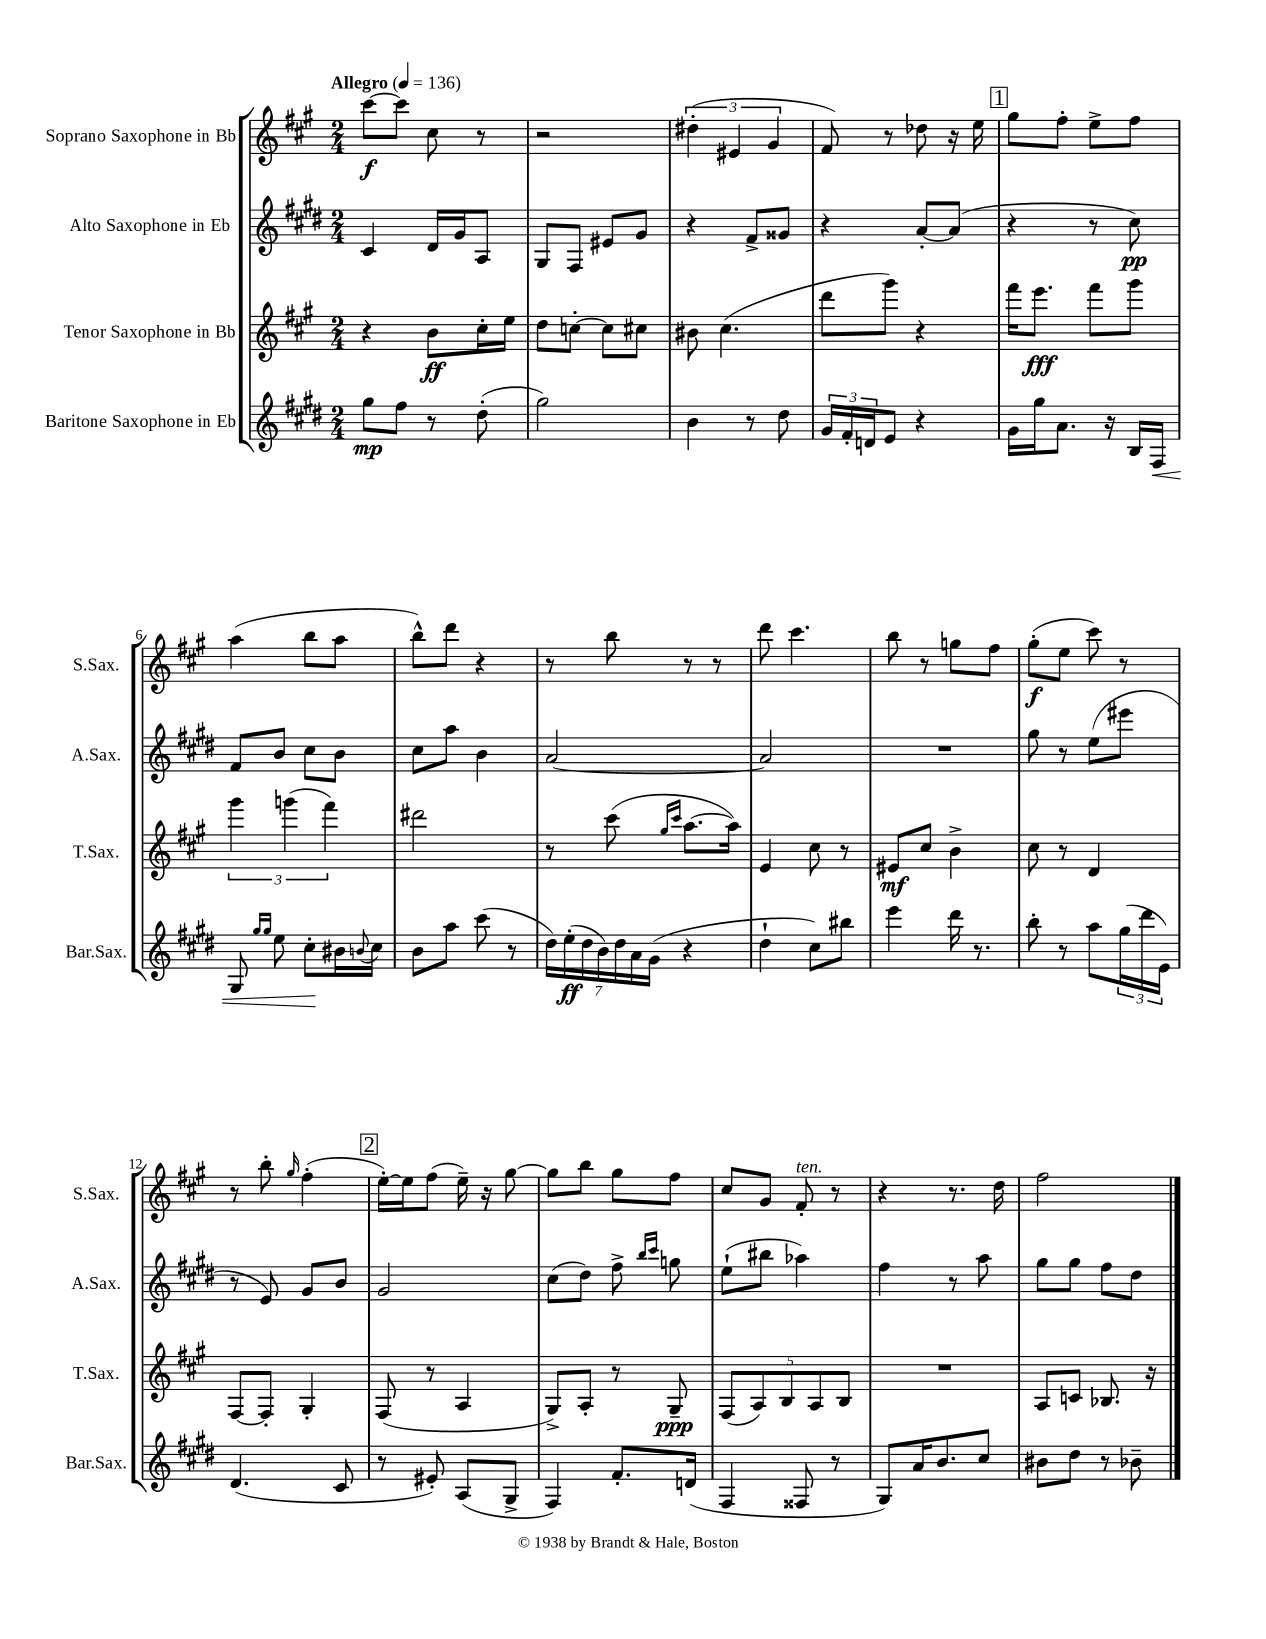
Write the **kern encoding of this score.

**kern	**kern	**kern	**kern
*staff4	*staff3	*staff2	*staff1
*clefG2	*clefG2	*clefG2	*clefG2
*k[f#c#g#d#]	*k[f#c#g#]	*k[f#c#g#d#]	*k[f#c#g#]
*M2/4	*M2/4	*M2/4	*M2/4
*MM136	*MM136	*MM136	*MM136
8gg#\L	4r	4c#/	[8ccc#\L
8ff#\J	.	.	8ccc#\]J
8r	8b\L	16d#/LL	8cc#\
.	.	16g#/J	.
(8dd#'\	16cc#'\L	8A/J	8r
.	16ee\JJ	.	.
=	=	=	=
2gg#\)	8dd\L	8G#/L	2r
.	[8cc'\J	8F#/J	.
.	8cc\]L	8e#/L	.
.	8cc#\J	8g#/J	.
=	=	=	=
4b\	8b#\	4r	(6dd#'\
.	(4.cc#\	.	.
.	.	.	6e#/
8r	.	8f#^/L	.
.	.	.	6g#/
8dd#\	.	8g##/J	.
=	=	=	=
24g#/LL	8ddd\L	4r	8f#/)
24f#'/	.	.	.
24d/J	.	.	.
8e/J	8ggg#\J)	.	8r
4r	4r	[8a'/L	8dd-\
.	.	(8a/]J	16r
.	.	.	16ee\
=	=	=	=
16g#\LL	16fff#\LK	4r	8gg#\L
16gg#\J	8.eee\J	.	.
8.a\J	.	.	8ff#'\J
.	8fff#\L	8r	8ee^\L
16r	.	.	.
16B/LL	8ggg#\J	8cc#\)	8ff#\J
16F#/JJ	.	.	.
=	=	=	=
8G#/	6ggg#\	8f#/L	(4aa\
16qqgg#/LL	.	.	.
16qqgg#/JJ	.	.	.
8ee\	.	8b/J	.
.	(6ggg\	.	.
8cc#'\L	.	8cc#\L	8bb\L
.	6fff#\)	.	.
16b#\L	.	8b\J	8aa\J
8qqb/	.	.	.
16cc#\JJ	.	.	.
=	=	=	=
8b\L	2ddd#\	8cc#\L	8bb^^\L)
8aa\J	.	8aa\J	8ddd\J
(8ccc#\	.	4b\	4r
8r	.	.	.
=	=	=	=
28dd#\LL)	8r	[2a/	8r
(28ee'\	.	.	.
28dd#\	.	.	.
28b\)	.	.	.
.	(8ccc#\	.	8bb\
28dd#\	.	.	.
28a\	.	.	.
(28g#\JJ	.	.	.
.	16qqgg#/LL	.	.
.	16qqccc#/JJ	.	.
4r	[8.aa\L	.	8r
.	.	.	8r
.	16aa\]Jk)	.	.
=	=	=	=
4dd#`\	4e/	2a/]	8ddd\
.	.	.	4.ccc#\
8cc#\L)	8cc#\	.	.
8bb#\J	8r	.	.
=	=	=	=
4eee\	8e#/L	2r	8bb\
.	8cc#/J	.	8r
16ddd#\	4b^\	.	8gg\L
8.r	.	.	.
.	.	.	8ff#\J
=	=	=	=
8bb'\	8cc#\	8gg#\	(8gg#'\L
8r	8r	8r	8ee\J
8aa\L	4d/	(8ee\L	8ccc#\)
(24gg#\L	.	8eee#\J	8r
24ddd#\	.	.	.
24e\JJ)	.	.	.
=	=	=	=
(4.d#/	[8F#/L	8r	8r
.	8F#'/]J	8e/)	8bb'\
.	.	.	16qqgg#/
.	4G#'/	8g#/L	(4ff#'\
8c#/	.	8b/J	.
=	=	=	=
8r	(8F#/	2g#/	[16ee'\LL)
.	.	.	16ee\]J
8e#'/)	8r	.	(8ff#\J
(8A/L	4A/	.	16ee~\)
.	.	.	16r
8G#^/J	.	.	[8gg#\
=	=	=	=
4F#/)	8G#^/L)	(8cc#\L	8gg#\]L
.	8A'/J	8dd#\J)	8bb\J
8.f#'/L	8r	8ff#^\	8gg#\L
.	.	16qqbb/LL	.
.	.	16qqccc#/JJ	.
.	8G#~/	8gg\	8ff#\J
(16d/Jk	.	.	.
=	=	=	=
4F#/	(10F#/L	(8ee`\L	8cc#/L
.	10A/)	.	.
.	.	8bb#\J	8g#/J
.	10B/	.	.
8F##/	.	4aa-\)	8f#'/
.	10A/	.	.
8r	.	.	8r
.	10B/J	.	.
=	=	=	=
8G#/L)	2r	4ff#\	4r
16a/K	.	.	.
8.b/	.	.	.
.	.	8r	8.r
8cc#/J	.	8aa\	.
.	.	.	16dd\
=	=	=	=
8b#\L	8A/L	8gg#\L	2ff#\
8dd#\J	8c/J	8gg#\J	.
8r	8.B-/	8ff#\L	.
8b-~\	.	8dd#\J	.
.	16r	.	.
==	==	==	==
*-	*-	*-	*-
